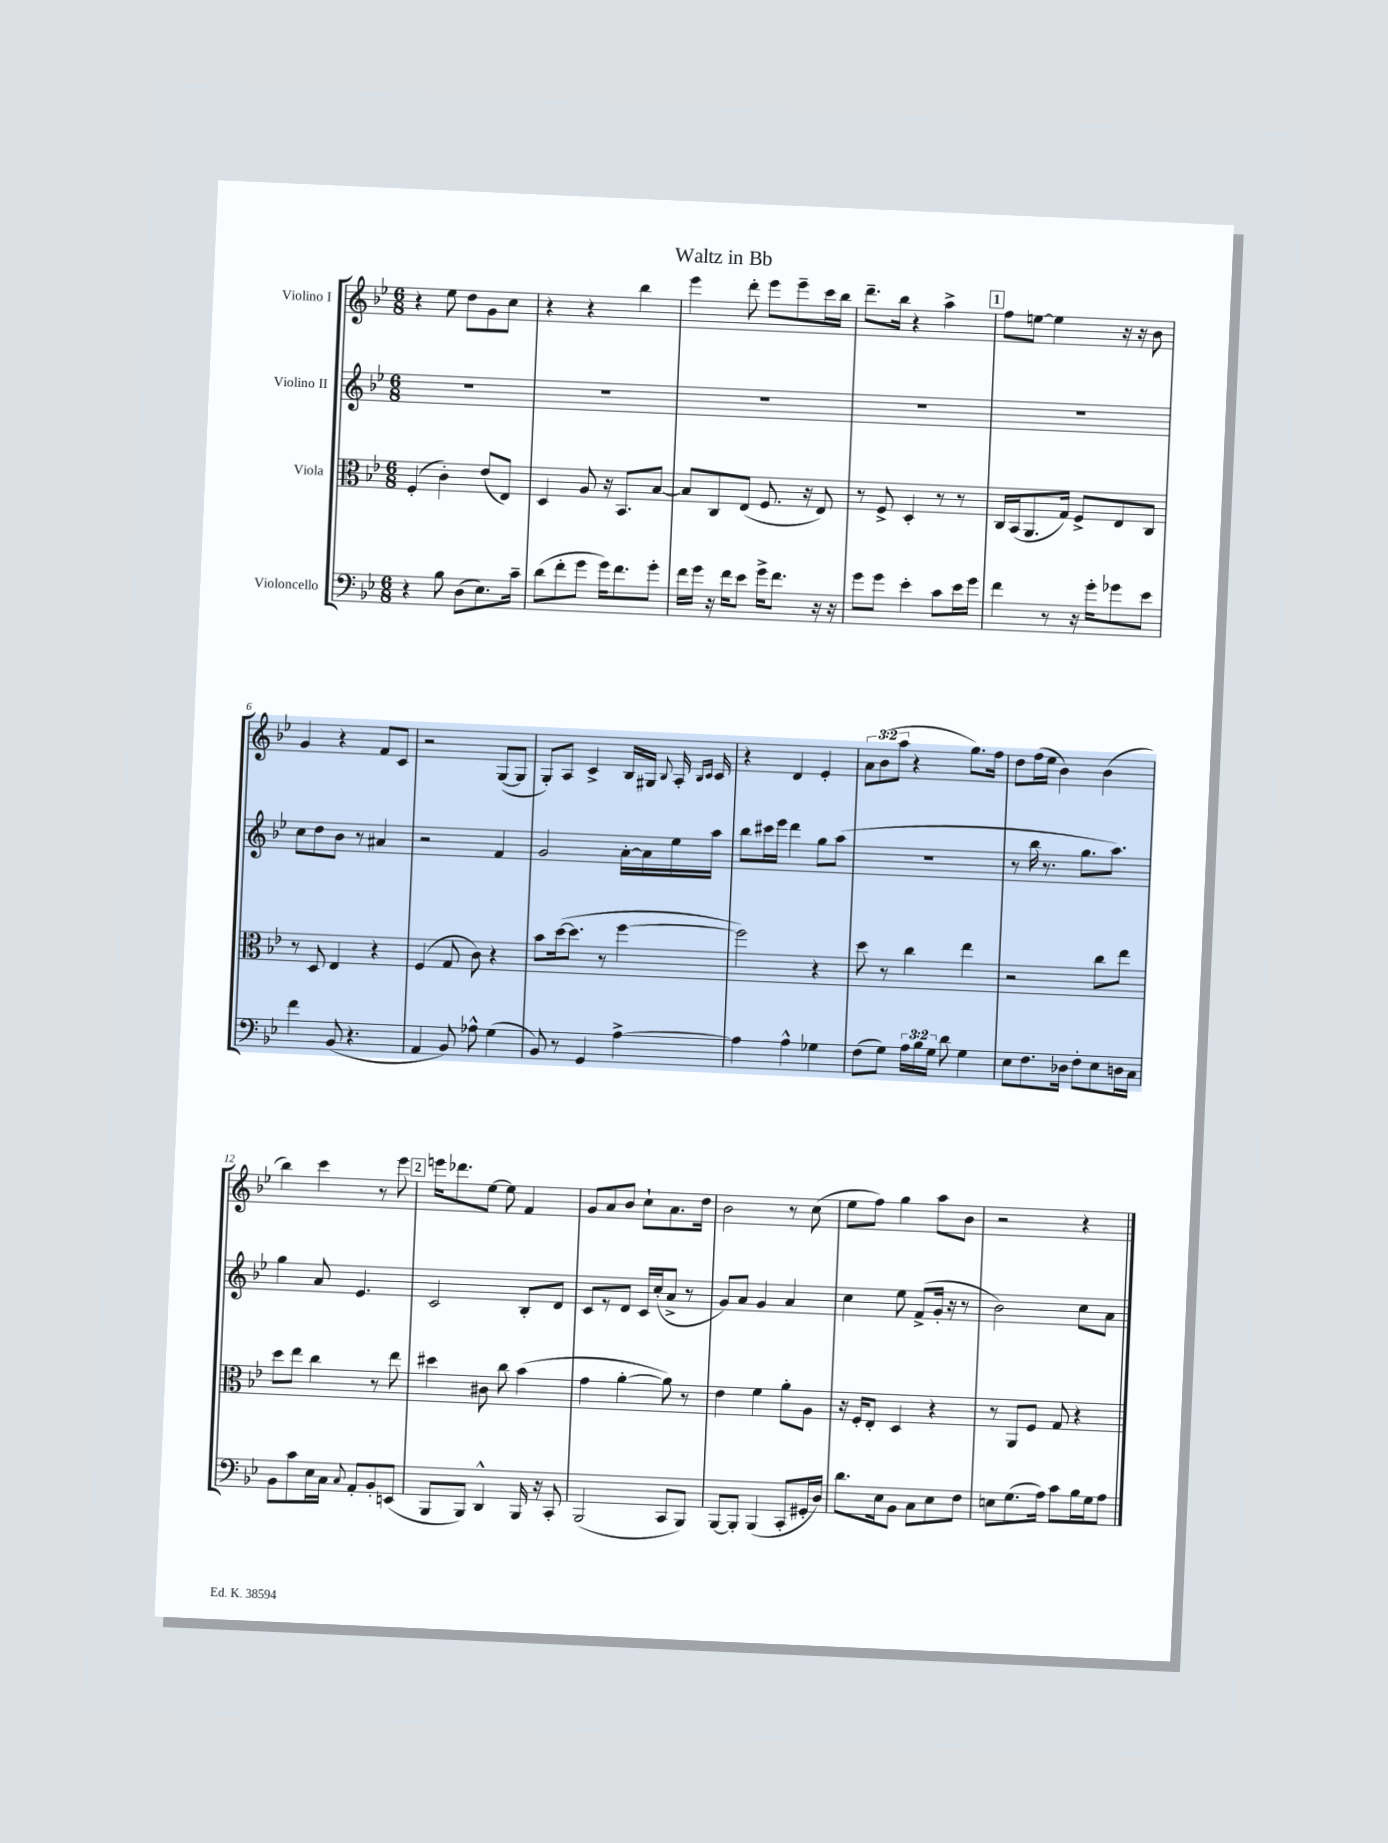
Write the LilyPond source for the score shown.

\header { title = "Waltz in Bb" }
<<
\new StaffGroup <<
\new Staff = "s0" \with { instrumentName = "Violino I" } {
    \clef treble \key bes \major \numericTimeSignature \time 6/8 \override Staff.TupletNumber.text = #tuplet-number::calc-fraction-text
    \autoBeamOff r4 ees''8 d''8[ g'8 c''8] |
    r4 r4 bes''4 |
    ees'''4 d'''8-. ees'''8[ ees'''8-- c'''16 bes''16] |
    d'''8.[-- bes''16] r4 a''4-> |
    \mark \markup { \box "1" } f''8[ e''8]~ e''4 r16 r16 bes'8 |
    g'4 r4 f'8[ c'8] |
    r2 g8[~( g8] |
    g8[-.) a8] c'4-> bes16[ gis16] \appoggiatura { bes8 } a16-. \grace { bes16[ c'16] } c'16 |
    r4 d'4 ees'4-. |
    \tuplet 3/2 { a'8[ bes'8( a''8] } r4 g''8.[) f''16] |
    d''8[ f''16( ees''16] bes'4) bes'4( |
    bes''4) c'''4 r8 ees'''8 |
    \mark \markup { \box "2" } e'''16[ des'''8. ees''8]~ ees''8 f'4 |
    g'8[ a'8 bes'8] c''8[-! a'8. d''16] |
    bes'2 r8 c''8( |
    ees''8[ f''8]) g''4 a''8[ bes'8] |
    r2 r4 \bar "|." |
}
\new Staff = "s1" \with { instrumentName = "Violino II" } {
    \clef treble \key bes \major \numericTimeSignature \time 6/8
    \autoBeamOff R2. |
    R2. |
    R2. |
    R2. |
    \mark \markup { \box "1" } R2. |
    c''8[ d''8 bes'8] r8 ais'4 |
    r2 f'4 |
    g'2 a'16[~-. a'16 ees''16 a''16] |
    bes''8[ cis'''16 ees'''16] d'''4 g''8[ a''8]( |
    R2. |
    r8 bes''16 r8. g''8.[ a''8.]) |
    g''4 a'8 ees'4. |
    \mark \markup { \box "2" } c'2 bes8[-. d'8] |
    c'8[ r8 d'8] c'16[ c''16-.( a'8]-> r8 |
    g'8[) a'8] g'4 a'4 |
    c''4 ees''8 f'8[->( g'16]-. r16 r8 |
    bes'2) c''8[ a'8] \bar "|." |
}
\new Staff = "s2" \with { instrumentName = "Viola" } {
    \clef alto \key bes \major \numericTimeSignature \time 6/8
    \autoBeamOff f4-.( c'4-.) ees'8[( ees8]) |
    d4 a8 r16 bes,8.[ bes8]~ |
    bes8[ c8 ees8]( f8. r16 ees8) |
    r8 f8-> d4-. r8 r8 |
    \mark \markup { \box "1" } c16[ bes,16( a,8. g16]) f8[-> ees8 c8] |
    r8 d8 ees4 r4 |
    f4( g8 c'8) r4 |
    bes'8[ d''16~( d''8.] r8 f''4~ |
    f''2) r4 |
    d''8 r8 c''4 ees''4 |
    r2 c''8[ ees''8] |
    d''8[ ees''8] c''4 r8 ees''8 |
    \mark \markup { \box "2" } dis''4 cis'8 c''8 bes'4( |
    g'4 a'4~-. a'8) r8 |
    ees'4 f'4 a'8[-. a8] |
    r16 f16[-. ees8]-. d4 r4 |
    r8 a,8[ f8] g8 r4 \bar "|." |
}
\new Staff = "s3" \with { instrumentName = "Violoncello" } {
    \clef bass \key bes \major \numericTimeSignature \time 6/8 \override Staff.TupletNumber.text = #tuplet-number::calc-fraction-text
    \autoBeamOff r4 bes8 d8[( ees8.) c'16]-- |
    d'8[( f'8-. g'8] g'16[) f'8. g'8]-. |
    f'16[ g'16] r16 f'16[ ees'8] g'16[-> f'8.] r16 r16 |
    g'8[ g'8] ees'4-. c'8[ ees'16 g'16] |
    \mark \markup { \box "1" } f'4 r8 r16 g'16[-. ges'8 ees'8] |
    f'4 bes,8( r4. |
    a,4 bes,8) aes8-^ g4( |
    bes,8) r8 g,4 a4~-> |
    a4 a4-^ ges4 |
    f8[( g8]) \tuplet 3/2 { a16[ bes16 g16] } d'8 g4 |
    ees8[ f8. des16] f8[-. ees8 d16 c16] |
    bes,8[ c'8 ees16 c16] \appoggiatura { c8 } a,8[-. bes,8-. e,8]( |
    \mark \markup { \box "2" } bes,,8[ bes,,8]) d,4-^ bes,,16 r16 c,8-. |
    bes,,2( c,8[ bes,,8]) |
    bes,,8[~ bes,,8]-. bes,,4( c,8[-. gis,16-. d16]) |
    d'8.[ ees16 bes,8] c8[ ees8 f8] |
    e8[ g8.( a16]) c'8[ bes16 g16 a8] \bar "|." |
}
>>
>>
